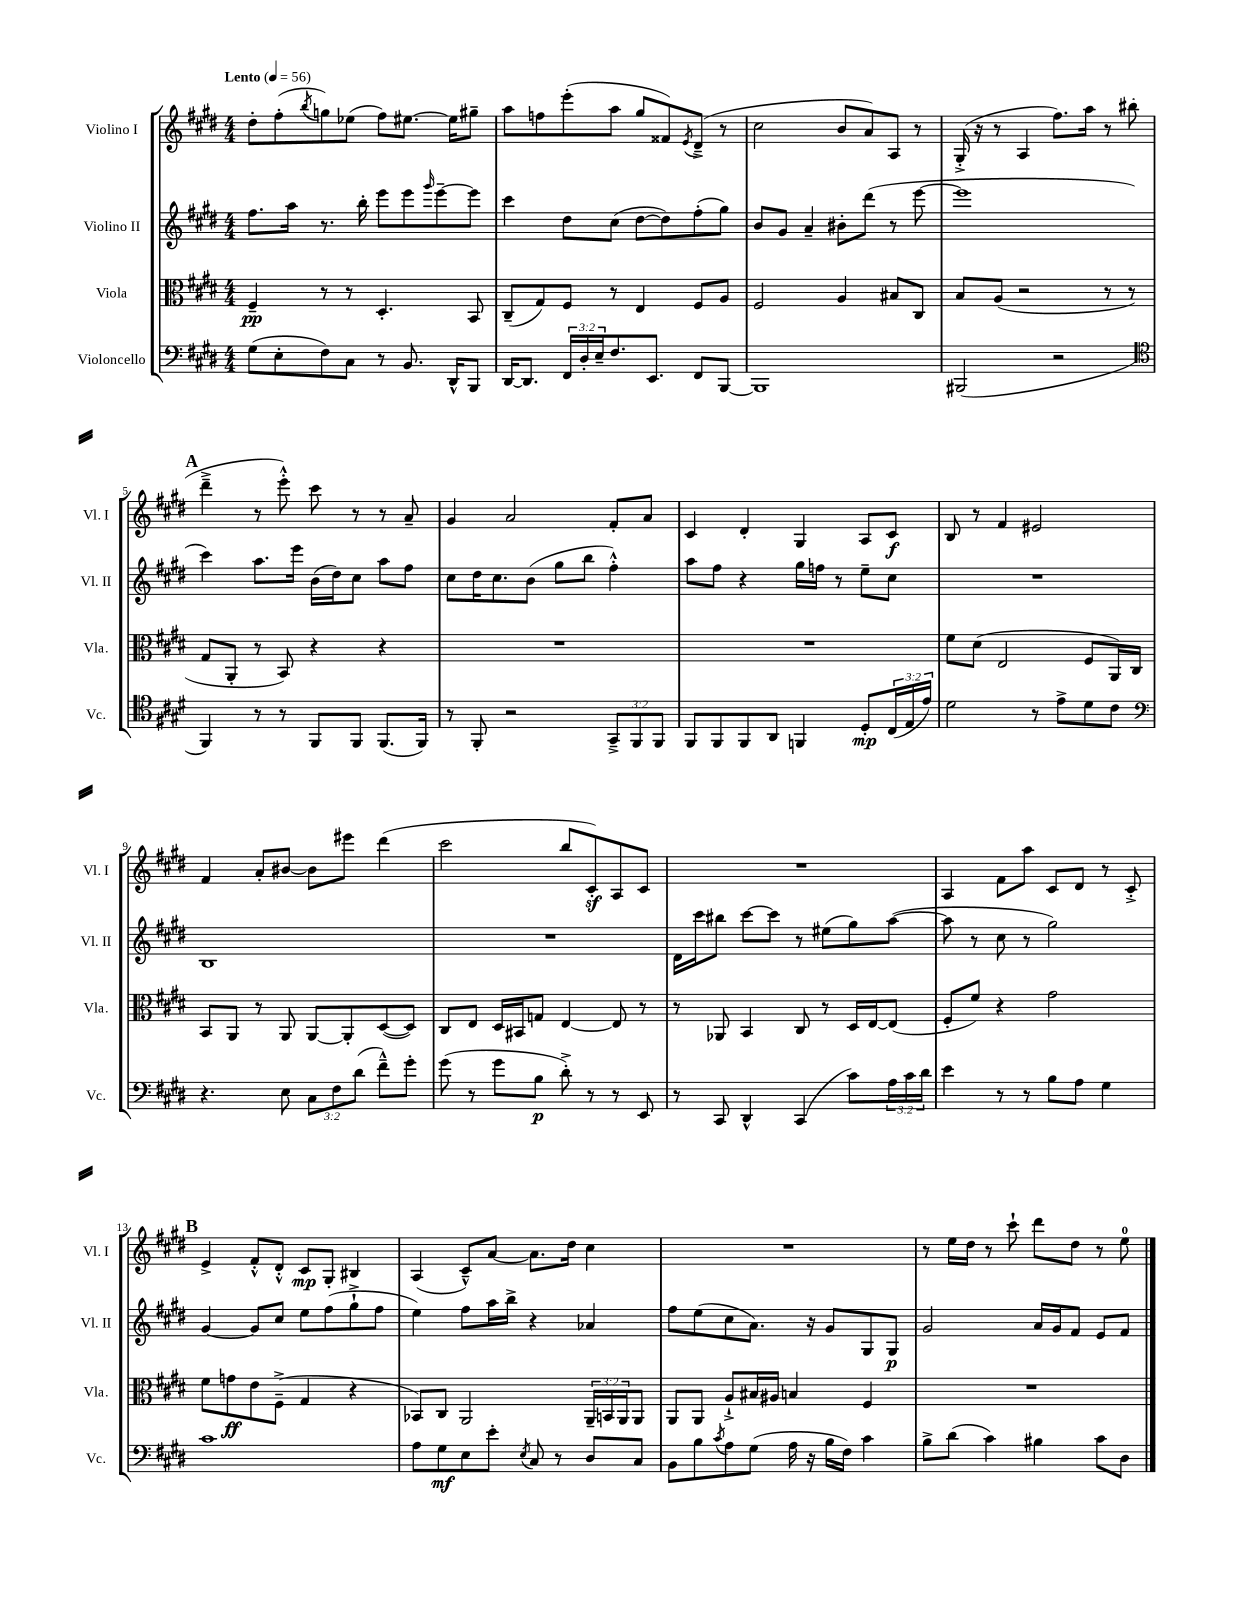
<<
\new StaffGroup <<
\new Staff = "s0" \with { instrumentName = "Violino I" shortInstrumentName = "Vl. I" } {
    \clef treble \key e \major \numericTimeSignature \time 4/4 \tempo "Lento" 4 = 56
    dis''8-. fis''8-.( \acciaccatura { b''8 } g''8) ees''8( fis''8) eis''8.~ eis''16 gis''8-- |
    a''8 f''8 e'''8-.( a''8 gis''8 fisis'8) \acciaccatura { e'8 } dis'8--->( r8 |
    cis''2 b'8 a'8) a8 r8 |
    gis16-.->( r16 r8 a4 fis''8.) a''16 r8 bis''8( |
    \mark \markup { \bold "A" } dis'''4---> r8 e'''8-.-^) cis'''8 r8 r8 a'8-- |
    gis'4 a'2 fis'8-. a'8 |
    cis'4 dis'4-. gis4 a8 cis'8\f |
    b8 r8 fis'4 eis'2 |
    fis'4 a'8-. bis'8~ bis'8 eis'''8 dis'''4( |
    cis'''2 b''8 cis'8-.\sf) a8 cis'8 |
    R1 |
    a4 fis'8 a''8 cis'8 dis'8 r8 cis'8-.-> |
    \mark \markup { \bold "B" } e'4-> fis'8-.-^ dis'8-.-^ cis'8\mp gis8-. bis4 |
    a4( cis'8---^) a'8~ a'8. dis''16 cis''4 |
    R1 |
    r8 e''16 dis''16 r8 cis'''8-! dis'''8 dis''8 r8 e''8-0 \bar "|." |
}
\new Staff = "s1" \with { instrumentName = "Violino II" shortInstrumentName = "Vl. II" } {
    \clef treble \key e \major \numericTimeSignature \time 4/4
    fis''8. a''16 r8. b''16-. e'''8 e'''8 \grace { gis'''16 } e'''8~-- e'''8 |
    cis'''4 dis''8 cis''8( dis''8~ dis''8) fis''8-.( gis''8) |
    b'8 gis'8 a'4-- bis'8-. dis'''8( r8 e'''8~ |
    e'''1 |
    \mark \markup { \bold "A" } cis'''4) a''8. e'''16 b'16( dis''16) cis''8 a''8 fis''8 |
    cis''8 dis''16 cis''8. b'8( gis''8 b''8 fis''4-.-^) |
    a''8 fis''8 r4 gis''16 f''16 r8 e''8-- cis''8 |
    R1 |
    b1 |
    R1 |
    dis'16 cis'''16 bis''8 cis'''8~ cis'''8 r8 eis''8( gis''8) a''8~( |
    a''8 r8 cis''8 r8 gis''2) |
    \mark \markup { \bold "B" } gis'4~ gis'8 cis''8 e''8 fis''8( gis''8-!-> fis''8 |
    e''4) fis''8 a''16 b''16-> r4 aes'4 |
    fis''8 e''8( cis''8 a'8.) r16 gis'8 gis8 gis8\p |
    gis'2 a'16 gis'16 fis'8 e'8 fis'8 \bar "|." |
}
\new Staff = "s2" \with { instrumentName = "Viola" shortInstrumentName = "Vla." } {
    \clef alto \key e \major \numericTimeSignature \time 4/4 \override Staff.TupletNumber.text = #tuplet-number::calc-fraction-text
    fis4--\pp r8 r8 dis4.-. b,8 |
    cis8--( gis8) fis8 r8 e4 fis8 a8 |
    fis2 a4 bis8 cis8 |
    b8 a8( r2 r8 r8 |
    \mark \markup { \bold "A" } gis8 a,8-. r8 b,8) r4 r4 |
    R1 |
    R1 |
    fis'8 dis'8( e2 fis8 a,16) cis16 |
    b,8 a,8 r8 a,8 a,8~ a,8-. dis8~( dis8) |
    cis8 e8 dis16 bis,16 g8 e4~ e8 r8 |
    r8 aes,8 b,4 cis8 r8 dis16 e16~ e8( |
    fis8-. fis'8) r4 gis'2 |
    \mark \markup { \bold "B" } fis'8 g'8\ff e'8 fis8--->( gis4 r4 |
    bes,8) cis8 a,2 \tuplet 3/2 { a,16-- b,16 a,16 } a,8 |
    a,8 a,8 a8-!-> bis16 ais16 b4 fis4 |
    R1 \bar "|." |
}
\new Staff = "s3" \with { instrumentName = "Violoncello" shortInstrumentName = "Vc." } {
    \clef bass \key e \major \numericTimeSignature \time 4/4 \override Staff.TupletNumber.text = #tuplet-number::calc-fraction-text
    gis8( e8-. fis8) cis8 r8 b,8. dis,16-^ b,,8 |
    dis,16~ dis,8. \tuplet 3/2 { fis,16 dis16-. e16-- } fis8. e,8. fis,8 b,,8~ |
    b,,1 |
    bis,,2( r2 |
    \mark \markup { \bold "A" } \clef tenor fis,4) r8 r8 fis,8 fis,8 fis,8.( fis,16) |
    r8 fis,8-. r2 \tuplet 3/2 { gis,8---> fis,8 fis,8 } |
    fis,8 fis,8 fis,8 a,8 f,4 dis8-.\mp \tuplet 3/2 { cis16( e16 e'16) } |
    dis'2 r8 e'8-> dis'8 cis'8 |
    \clef bass r4. e8 \tuplet 3/2 { cis8 fis8 dis'8( } fis'8---^) gis'8-. |
    gis'8( r8 gis'8 b8\p dis'8-.->) r8 r8 e,8 |
    r8 cis,8 dis,4-^ cis,4( cis'8) \tuplet 3/2 { a16 cis'16 dis'16 } |
    e'4 r8 r8 b8 a8 gis4 |
    \mark \markup { \bold "B" } cis'1 |
    a8 gis8\mf e8 e'8-. \acciaccatura { e8 } cis8 r8 dis8 cis8 |
    b,8 b8 \acciaccatura { cis'8 } a8 gis8( a16 r16 b16 fis16) cis'4 |
    b8-> dis'8( cis'4) bis4 cis'8 dis8 \bar "|." |
}
>>
>>
